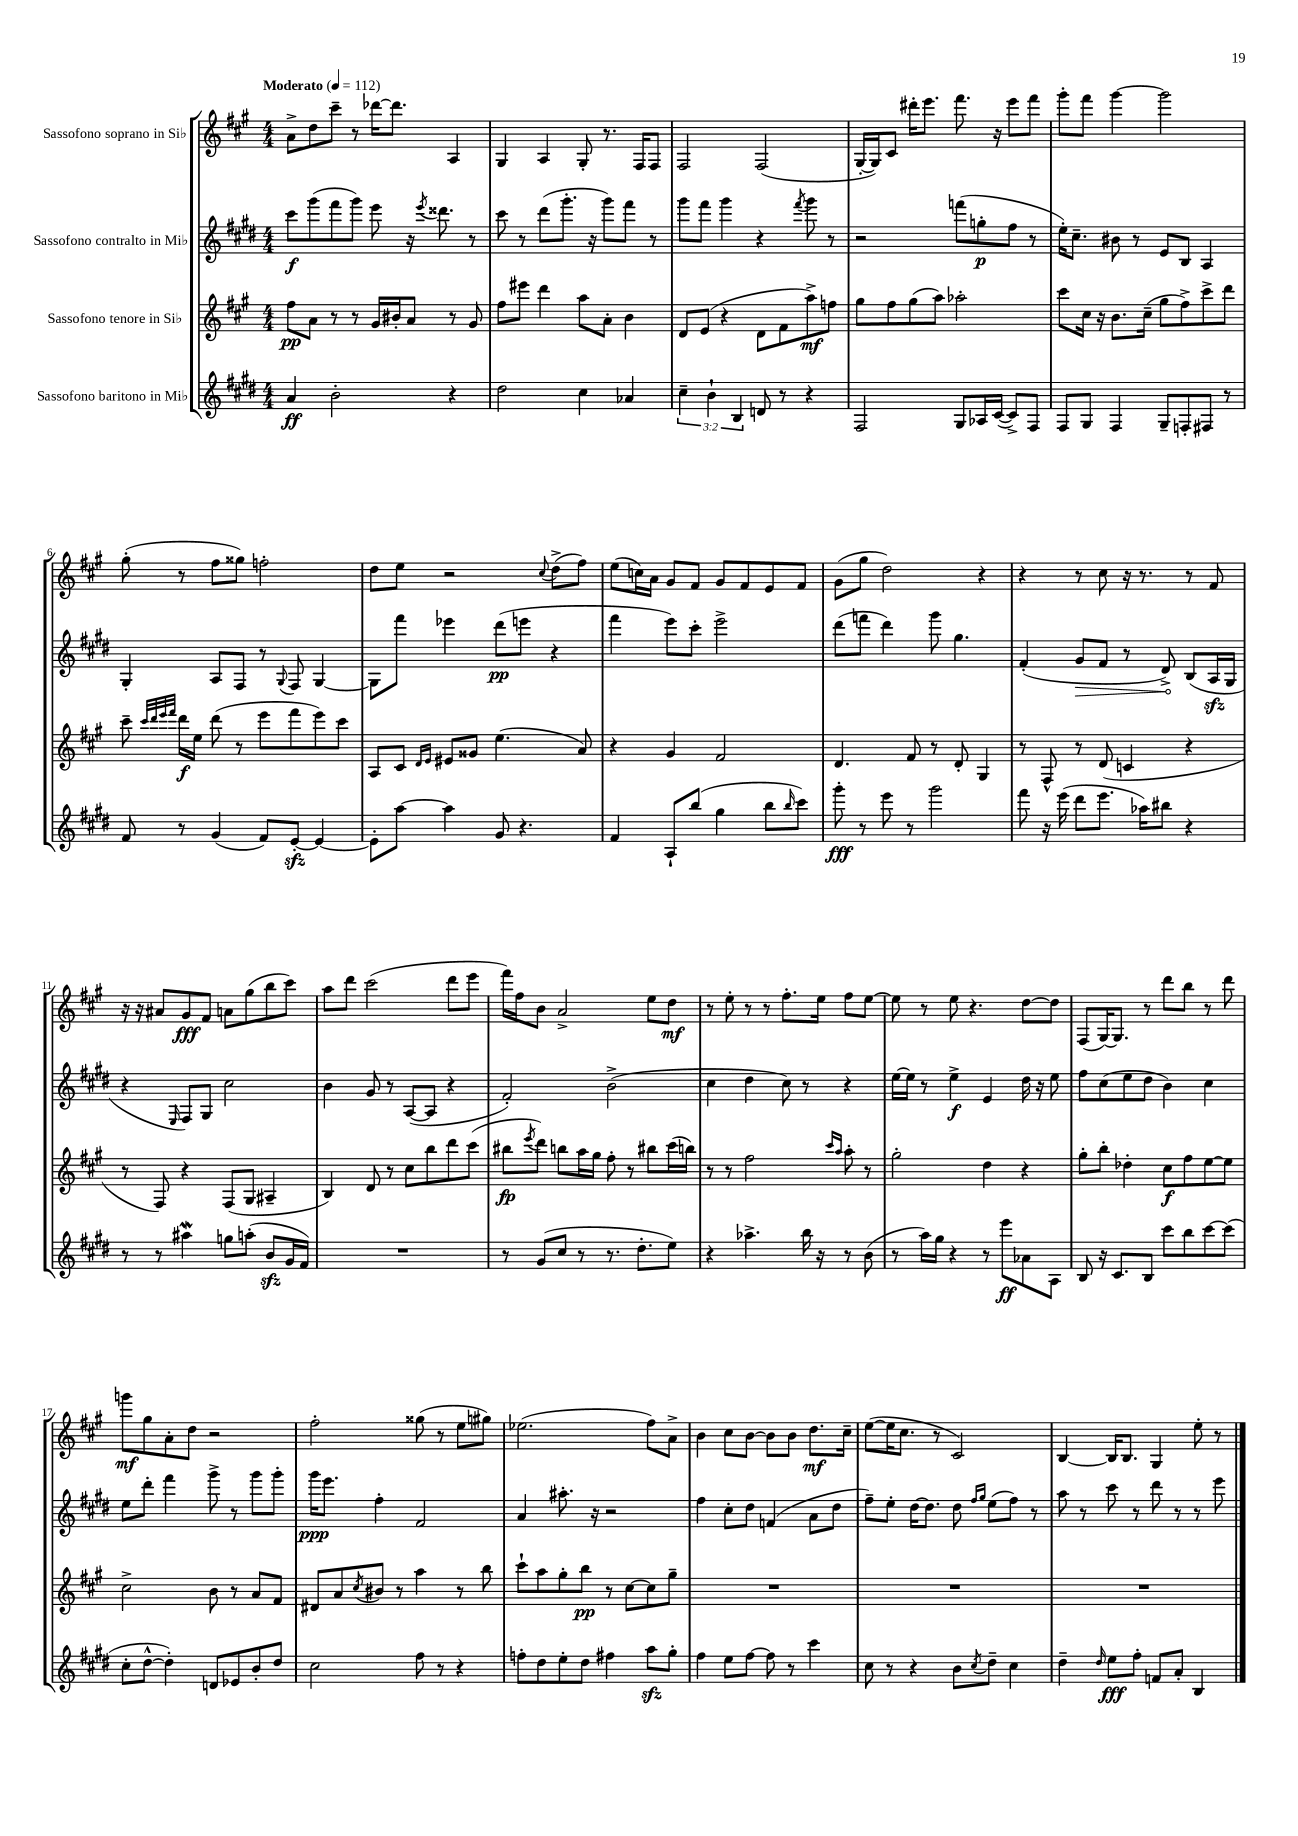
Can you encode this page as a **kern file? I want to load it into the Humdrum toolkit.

**kern	**kern	**kern	**kern
*staff4	*staff3	*staff2	*staff1
*clefG2	*clefG2	*clefG2	*clefG2
*k[f#c#g#d#]	*k[f#c#g#]	*k[f#c#g#d#]	*k[f#c#g#]
*M4/4	*M4/4	*M4/4	*M4/4
*MM112	*MM112	*MM112	*MM112
4a/	8ff#\L	8ccc#\L	8a^\L
.	8a\J	(8ggg#\	8dd\
2b'\	8r	8fff#\	8ccc#~\J
.	8r	8ggg#\J)	8r
.	16g#/LL	8eee\	[16ddd-\LK
.	16b#'/J	.	8.ddd-\]J
.	8a/J	16r	.
.	.	8qeee/	.
.	.	8.ddd##\	.
4r	8r	.	4A/
.	8g#/	8r	.
=	=	=	=
2dd#\	8ff#\L	8ccc#\	4G#/
.	8eee#\J	8r	.
.	4ddd\	(8ddd#\L	4A/
.	.	8.ggg#'\J	.
4cc#\	8aa\L	.	8G#'/
.	.	16r	.
.	8a'\J	8ggg#\L)	8.r
4a-/	4b\	8fff#\J	.
.	.	.	16F#/LK
.	.	8r	8F#/J
=	=	=	=
6cc#~\	8d/L	8ggg#\L	2F#/
.	(8e/J	8fff#\J	.
6b`\	.	.	.
.	4r	4ggg#\	.
6B/	.	.	.
8d/	8d\L	4r	(2F#/
8r	8f#\	.	.
.	.	8qfff#/	.
4r	8aa^\)	8ggg#\	.
.	8ff\J	8r	.
=	=	=	=
2F#/	8gg#\L	2r	[16G#'/LL
.	.	.	16G#/]J)
.	8ff#\	.	8c#/J
.	(8gg#\	.	16ddd#'\LK
.	.	.	8.eee\J
.	8aa\J)	.	.
8G#/L	2aa-'\	(8fff\L	8.fff#\
16A-/L	.	8gg'\	.
([16c#/JJ	.	.	16r
8c#^/]L)	.	8ff#\J	8eee\L
8F#/J	.	8r	8fff#\J
=	=	=	=
8F#/L	8ccc#\L	16ee'\LK)	8ggg#'\L
.	.	8.cc#~\J	.
8G#/J	16cc#\Jk	.	8fff#\J
.	16r	.	.
4F#/	8.b\L	8b#\	[4ggg#\
.	.	8r	.
.	(16cc#~\Jk	.	.
8G#~/L	8gg#\L	8e/L	2ggg#\]
8F'/	8ff#^\)	8B/J	.
8F#/J	8ccc#^\	4A/	.
8r	8ddd\J	.	.
=	=	=	=
8f#/	8ccc#~\	4G#'/	(8gg#'\
.	32qqccc#/LLL	.	.
.	32qqddd/	.	.
.	32qqeee/	.	.
.	32qqfff#/JJJ	.	.
8r	16ddd\LL	.	8r
.	16ee\JJ	.	.
(4g#/	(8ddd\	8A/L	8ff#\L
.	8r	8F#/J	8gg##\J)
8f#/L)	8eee\L	8r	2ff'\
.	.	8qqG#/	.
[8e'/J	8fff#\	8F#/	.
4e/_	8eee\)	[4G#/	.
.	8ccc#\J	.	.
=	=	=	=
8e'\]L	8A/L	8G#\]L	8dd\L
[8aa\J	8c#/J	8fff#\J	8ee\J
.	16qqd/LL	.	.
.	16qqe/JJ	.	.
4aa\]	8e#/L	4eee-\	2r
.	8g##/J	.	.
8g#/	(4.ee\	(8ddd#\L	.
4.r	.	8eee\J	.
.	.	.	8qqcc#/
.	.	4r	(8dd^\L
.	8a/)	.	8ff#\J)
=	=	=	=
4f#/	4r	4fff#\	(8ee\L
.	.	.	16cc\L)
.	.	.	16a\JJ
8A`/L	4g#/	8eee\L)	8g#/L
(8bb/J	.	8ccc#'\J	8f#/J
4gg#\	2f#/	2eee^\	8g#/L
.	.	.	8f#/
8bb\L	.	.	8e/
16qqbb/	.	.	.
8ccc#\J)	.	.	8f#/J
=	=	=	=
8ggg#'\	4.d/	(8ddd#\L	(8g#\L
8r	.	8fff\J	8gg#\J
8eee\	.	4ddd#\)	2dd\)
8r	8f#/	.	.
2ggg#\	8r	8ggg#\	.
.	8d'/	4.gg#\	.
.	4G#/	.	4r
=	=	=	=
8fff#\	8r	(4f#'/	4r
16r	8F#^^/	.	.
(16eee\	.	.	.
8ddd#\L	8r	8g#/L	8r
8.eee\J	(8d/	8f#/J	8cc#\
.	4c/	8r	16r
16aa-\LK)	.	.	8.r
8bb#\J	.	8d#^/)	.
4r	4r	(8B/L	8r
.	.	16A/L	8f#/
.	.	16G#/JJ	.
=	=	=	=
8r	8r	4r	16r
.	.	.	16r
8r	8F#/)	.	8a#/L
.	.	16qqE/	.
4aa#\	4r	8F#/L)	8g#/
.	.	8G#/J	8f#/J
8gg\L	(8F#/L	2cc#\	8a\L
(8aa'\J	8G#/J	.	(8gg#\
8b/L	4A#~/	.	8bb\
16g#/L	.	.	8ccc#\J)
16f#/JJ)	.	.	.
=	=	=	=
1r	4B/)	4b\	8aa\L
.	.	.	8ddd\J
.	8d/	8g#/	(2ccc#\
.	8r	8r	.
.	8cc#\L	([8A/L	.
.	8bb\	8A/]J	.
.	8ddd\	4r	8ddd\L
.	(8ccc#\J	.	8eee\J
=	=	=	=
8r	8bb#\L	2f#'/)	16fff#\LL)
.	.	.	16ff#\J
.	8qeee/	.	.
(8g#/L	8ddd\J)	.	8b\J
8cc#/J	8bb\L	.	2a^/
8r	16aa\L	.	.
.	16gg#\JJ	.	.
8.r	8ff#'\	(2b^\	.
.	8r	.	.
8.dd#'\L	.	.	.
.	8bb#\L	.	8ee\L
8ee\J)	(16ccc#\L	.	8dd\J
.	16bb\JJ)	.	.
=	=	=	=
4r	8r	4cc#\	8r
.	8r	.	8ee'\
4.aa-^\	2ff#\	4dd#\	8r
.	.	.	8r
.	.	8cc#\)	8.ff#'\L
16bb\	.	8r	.
16r	.	.	16ee\Jk
.	16qqccc#/LL	.	.
.	16qqaa/JJ	.	.
8r	8aa'\	4r	8ff#\L
(8b\	8r	.	[8ee\J
=	=	=	=
8r	2gg#'\	[16ee\LL	8ee\]
.	.	16ee\]JJ	.
16aa\LL)	.	8r	8r
16gg#\JJ	.	.	.
4r	.	4ee^\	8ee\
.	.	.	4.r
8r	4dd\	4e/	.
8eee\L	.	.	.
8a-\	4r	16dd#\	[8dd\L
.	.	16r	.
8A\J	.	8ee\	8dd\]J
=	=	=	=
8B/	8gg#'\L	8ff#\L	(8F#/L
16r	8bb'\J	(8cc#\	[16G#/K)
8.c#/L	.	.	8.G#/]J
.	4dd-'\	8ee\	.
8B/J	.	8dd#\J	8r
8ccc#\L	8cc#\L	4b\)	8ddd\L
8bb\	8ff#\	.	8bb\J
[8ccc#\	[8ee\	4cc#\	8r
(8ccc#\]J	8ee\]J	.	8ddd\
=	=	=	=
8cc#'\L	2cc#^\	8ee\L	8ggg\L
[8dd#^^\J	.	8ddd#'\J	8gg#\
4dd#'\])	.	4fff#\	8a'\
.	.	.	8dd\J
8d/L	8b\	8ggg#^\	2r
8e-/	8r	8r	.
8b'/	8a/L	8ggg#\L	.
8dd#/J	8f#/J	8ggg#'\J	.
=	=	=	=
2cc#\	8d#/L	16ggg#\LK	2ff#'\
.	.	8.eee\J	.
.	8a/	.	.
.	8qcc#/	.	.
.	8b#/J	4ff#'\	.
.	8r	.	.
8ff#\	4aa\	2f#/	(8gg##\
8r	.	.	8r
4r	8r	.	8ee\L
.	8bb\	.	8gg#\J)
=	=	=	=
8ff'\L	8ccc#`\L	4a/	(2.ee-\
8dd#\	8aa\	.	.
8ee'\	8gg#'\	8.aa#'\	.
8dd#\J	8bb\J	.	.
.	.	16r	.
4ff#\	8r	2r	.
.	[8cc#\L	.	.
8aa\L	8cc#\]	.	8ff#\L)
8gg#'\J	8gg#~\J	.	8a^\J
=	=	=	=
4ff#\	1r	4ff#\	4b\
8ee\L	.	8cc#'\L	8cc#\L
[8ff#\J	.	8dd#\J	[8b\J
8ff#\]	.	(4f/	8b\]L
8r	.	.	8b\J
4ccc#\	.	8a\L	8.dd\L
.	.	8dd#\J	.
.	.	.	16cc#~\Jk
=	=	=	=
8cc#\	1r	8ff#~\L)	([8ee\L
8r	.	8ee'\J	16ee\]K
.	.	.	8.cc#\J
4r	.	[16dd#\LK	.
.	.	8.dd#\]J	.
.	.	.	8r
8b\L	.	8dd#\	2c#/)
.	.	16qqff#/LL	.
8qcc#/	.	16qqgg#/JJ	.
8dd#~\J	.	(8ee\L	.
4cc#\	.	8ff#\J)	.
.	.	8r	.
=	=	=	=
4dd#~\	1r	8aa\	[4B/
.	.	8r	.
16qqdd#/	.	.	.
8ee\L	.	8ccc#\	16B/]LK
.	.	.	8.B/J
8ff#'\J	.	8r	.
8f/L	.	8ddd#\	4G#/
8a'/J	.	8r	.
4B/	.	8r	8ee'\
.	.	8eee\	8r
==	==	==	==
*-	*-	*-	*-
